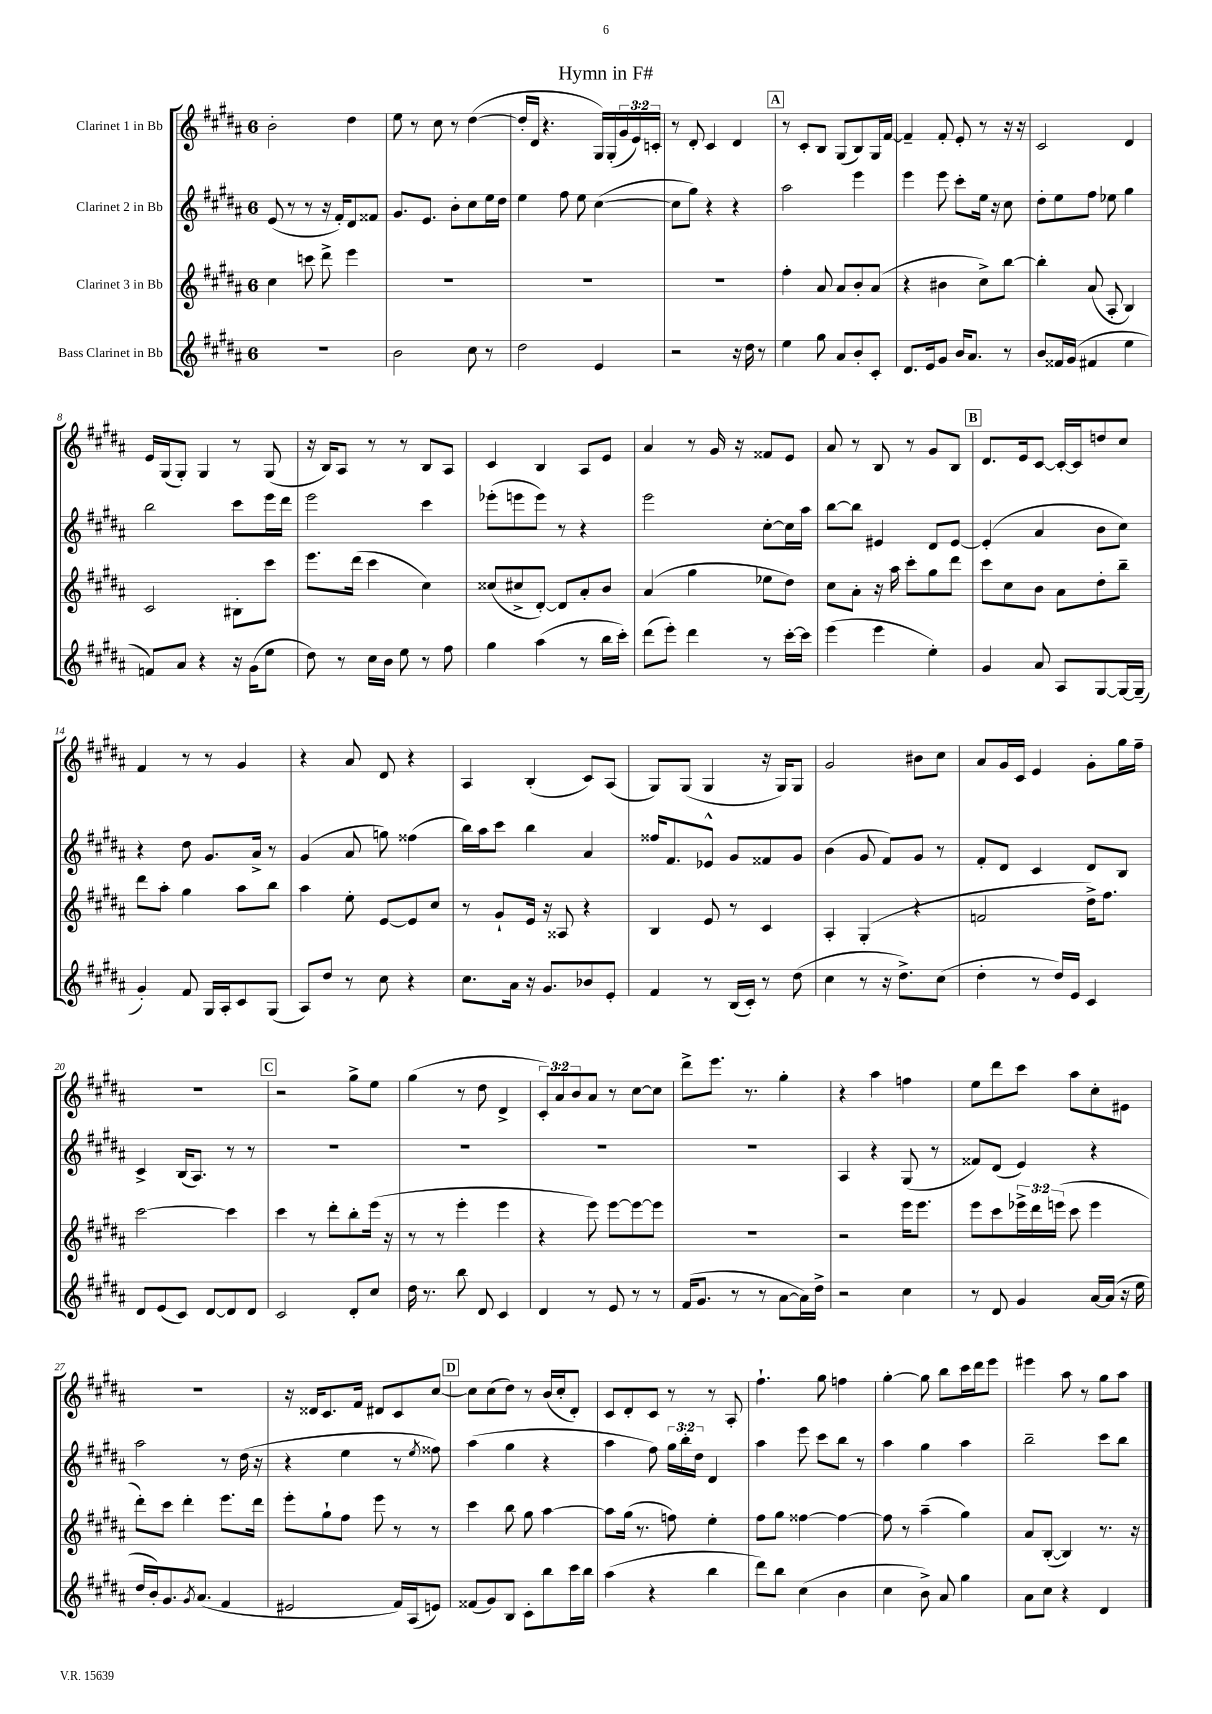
\header { title = "Hymn in F#" }
<<
\new StaffGroup <<
\new Staff = "s0" \with { instrumentName = "Clarinet 1 in Bb" } {
    \clef treble \key b \major \once \override Staff.TimeSignature.style = #'single-digit \time 6/8 \override Staff.TupletNumber.text = #tuplet-number::calc-fraction-text
    b'2-. dis''4 |
    e''8 r8 cis''8 r8 dis''4~( |
    dis''16-. dis'16 r4. gis16) gis16-.( \tuplet 3/2 { gis'16 e'16) c'16-. } |
    r8 dis'8-. cis'4 dis'4 |
    \mark \markup { \box "A" } r8 cis'8-. b8 gis8( b8) gis16 fis'16~ |
    fis'4-- fis'8-. e'8-. r8 r16 r16 |
    cis'2 dis'4 |
    e'16 gis16( gis8-.) gis4 r8 gis8( |
    r16 b16) ais8 r8 r8 b8 ais8 |
    cis'4 b4 ais8 e'8 |
    ais'4 r8 gis'16 r16 fisis'8 e'8 |
    ais'8 r8 b8 r8 gis'8 b8 |
    \mark \markup { \box "B" } dis'8. e'16 cis'8~ cis'16~-. cis'16 d''8 cis''8 |
    fis'4 r8 r8 gis'4 |
    r4 ais'8 dis'8 r4 |
    ais4 b4-.( cis'8) ais8( |
    gis8) gis8( gis4 r16 gis16) gis8 |
    gis'2 bis'8 cis''8 |
    ais'8 gis'16 cis'16 e'4 gis'8-. gis''16 fis''16-- |
    R2. |
    \mark \markup { \box "C" } r2 gis''8-> e''8 |
    gis''4( r8 dis''8 dis'4-> |
    \tuplet 3/2 { cis'8-.) ais'8 b'8 } ais'8 r8 cis''8~ cis''8 |
    dis'''8-> e'''8. r8. gis''4-. |
    r4 ais''4 f''4 |
    e''8 dis'''8 cis'''8 ais''8 cis''8-. eis'8 |
    R2. |
    r16 disis'16 cis'8. fis'16 dis'8 cis'8 cis''8~ |
    \mark \markup { \box "D" } cis''8 cis''8( dis''8) r8 b'16( cis''16-. dis'8-.) |
    cis'8 dis'8-. cis'8 r8 r8 ais8-. |
    fis''4.-! gis''8 f''4 |
    gis''4~-. gis''8 b''8 cis'''16 dis'''16 e'''8 |
    eis'''4 ais''8 r8 gis''8 ais''8 \bar "|." |
}
\new Staff = "s1" \with { instrumentName = "Clarinet 2 in Bb" } {
    \clef treble \key b \major \once \override Staff.TimeSignature.style = #'single-digit \time 6/8 \override Staff.TupletNumber.text = #tuplet-number::calc-fraction-text
    e'8( r8 r8 r16 fis'16-.) dis'8 fisis'8 |
    gis'8. e'8. b'8-. cis''8 e''16 dis''16 |
    e''4 fis''8 e''8 cis''4~( |
    cis''8 gis''8) r4 r4 |
    \mark \markup { \box "A" } ais''2 e'''4 |
    e'''4 e'''8 cis'''8-. e''16 r16 cis''8 |
    dis''8-. e''8 fis''8 ees''8 gis''4 |
    b''2 cis'''8 e'''16 dis'''16 |
    e'''2 cis'''4 |
    ees'''8-.( e'''8 e'''8) r8 r4 |
    e'''2 cis''8~-. cis''16 ais''16 |
    b''8~ b''8 eis'4 dis'8 eis'8~ |
    \mark \markup { \box "B" } eis'4-.( ais'4 b'8 cis''8) |
    r4 dis''8 gis'8. ais'16-> r8 |
    gis'4( ais'8 g''8) fisis''4( |
    b''16) ais''16 cis'''8 b''4 ais'4 |
    fisis''16 fis'8. ees'8-^ gis'8 fisis'8 gis'8 |
    b'4( gis'8 fis'8) gis'8 r8 |
    fis'8-. dis'8 cis'4 dis'8 b8 |
    cis'4-> b16( ais8.) r8 r8 |
    \mark \markup { \box "C" } R2. |
    R2. |
    R2. |
    R2. |
    ais4 r4 gis8( r8 |
    fisis'8) dis'8( e'4) r4 |
    ais''2 r8 dis''16( r16 |
    r4 e''4 r8 \acciaccatura { e''8 } fisis''8) |
    \mark \markup { \box "D" } ais''4( gis''4 r4 |
    ais''4 fis''8) \tuplet 3/2 { gis''16 b''16-. dis''16 } dis'4 |
    ais''4 e'''8 cis'''8 b''8 r8 |
    ais''4 gis''4 ais''4 |
    b''2-- cis'''8 b''8 \bar "|." |
}
\new Staff = "s2" \with { instrumentName = "Clarinet 3 in Bb" } {
    \clef treble \key b \major \once \override Staff.TimeSignature.style = #'single-digit \time 6/8 \override Staff.TupletNumber.text = #tuplet-number::calc-fraction-text
    cis''4 c'''8 dis'''8-> e'''4 |
    R2. |
    R2. |
    R2. |
    \mark \markup { \box "A" } fis''4-. ais'8 ais'8 b'8-. ais'8( |
    r4 bis'4 cis''8->) b''8~ |
    b''4-. ais'8( ais8-. b4) |
    cis'2 bis8-. cis'''8 |
    e'''8. dis'''16( cis'''4 cis''4) |
    cisis''8( cis''8-> dis'8~-.) dis'8 ais'8-. b'8 |
    ais'4( gis''4 ees''8 dis''8) |
    cis''8 ais'8-. r16 ais''16 cis'''8-. gis''8 dis'''8 |
    \mark \markup { \box "B" } cis'''8 cis''8 b'8 ais'8 dis''8-. b''8-- |
    dis'''8 ais''8-. gis''4 ais''8 b''8 |
    ais''4 e''8-. e'8~ e'8 cis''8 |
    r8 gis'8-! e'16 r16 aisis8 r4 |
    b4 e'8 r8 cis'4 |
    ais4-. gis4-.( r4 |
    f'2 dis''16->) fis''8. |
    cis'''2~ cis'''4 |
    \mark \markup { \box "C" } cis'''4 r8 dis'''8-. b''8-. e'''16( r16 |
    r8 r8 e'''4-. e'''4 |
    r4 e'''8) e'''8~ e'''8~ e'''8 |
    R2. |
    r2 e'''16 e'''8. |
    e'''8 cis'''8 \tuplet 3/2 { ees'''16-> dis'''16 e'''16( } cis'''8 e'''4 |
    dis'''8-.) cis'''8 dis'''4-. e'''8. dis'''16 |
    e'''8-. gis''8-! fis''8 e'''8 r8 r8 |
    \mark \markup { \box "D" } cis'''4 b''8 gis''8 ais''4~ |
    ais''8 gis''16( r8. f''8) e''4-. |
    fis''8 gis''8 fisis''4~ fisis''4~ |
    fisis''8 r8 ais''4--( gis''4) |
    ais'8 b8~-.( b4) r8. r16 \bar "|." |
}
\new Staff = "s3" \with { instrumentName = "Bass Clarinet in Bb" } {
    \clef treble \key b \major \once \override Staff.TimeSignature.style = #'single-digit \time 6/8
    R2. |
    b'2 cis''8 r8 |
    dis''2 e'4 |
    r2 r16 dis''16 r8 |
    \mark \markup { \box "A" } e''4 gis''8 ais'8 b'8-. cis'8-. |
    dis'8. e'16 gis'8 b'16 ais'8. r8 |
    b'8 fisis'16 gis'16( fis'4 e''4 |
    f'8) ais'8 r4 r16 gis'16( e''8 |
    dis''8) r8 cis''16 b'16 e''8 r8 fis''8 |
    gis''4 ais''4( r8 b''16 cis'''16-.) |
    dis'''8( e'''8-.) dis'''4 r8 cis'''16~-. cis'''16 |
    e'''4( e'''4 e''4-.) |
    \mark \markup { \box "B" } gis'4 ais'8 ais8 gis8~ gis16~ gis16--( |
    gis'4-.) fis'8 gis16 ais16-. cis'8 gis8( |
    ais8) dis''8 r8 cis''8 r4 |
    cis''8. ais'16 r16 gis'8. bes'8 e'8-. |
    fis'4 r8 b16( cis'16-.) r8 dis''8( |
    cis''4 r8 r16 dis''8.->) cis''8( |
    dis''4-. r8 dis''16) e'16 cis'4 |
    dis'8 e'8( cis'8) dis'8~ dis'8 dis'8 |
    \mark \markup { \box "C" } cis'2 dis'8-. cis''8 |
    dis''16 r8. b''8 dis'8 cis'4 |
    dis'4 r8 e'8 r8 r8 |
    fis'16( gis'8. r8 r8 ais'8~ ais'16) dis''16-> |
    r2 cis''4 |
    r8 dis'8 gis'4 ais'16~ ais'16( r16 e''16 |
    dis''16 b'16-.) gis'8. \acciaccatura { gis'8 } ais'8.( fis'4 |
    eis'2 fis'16) ais16( e'8) |
    \mark \markup { \box "D" } fisis'8( gis'8) b8 cis'8-. b''8 cis'''16 b''16 |
    ais''4( r4 b''4 |
    dis'''8) b''8 cis''4( b'4 |
    cis''4 b'8->) ais'8 gis''4 |
    ais'8 cis''8 r4 dis'4 \bar "|." |
}
>>
>>
